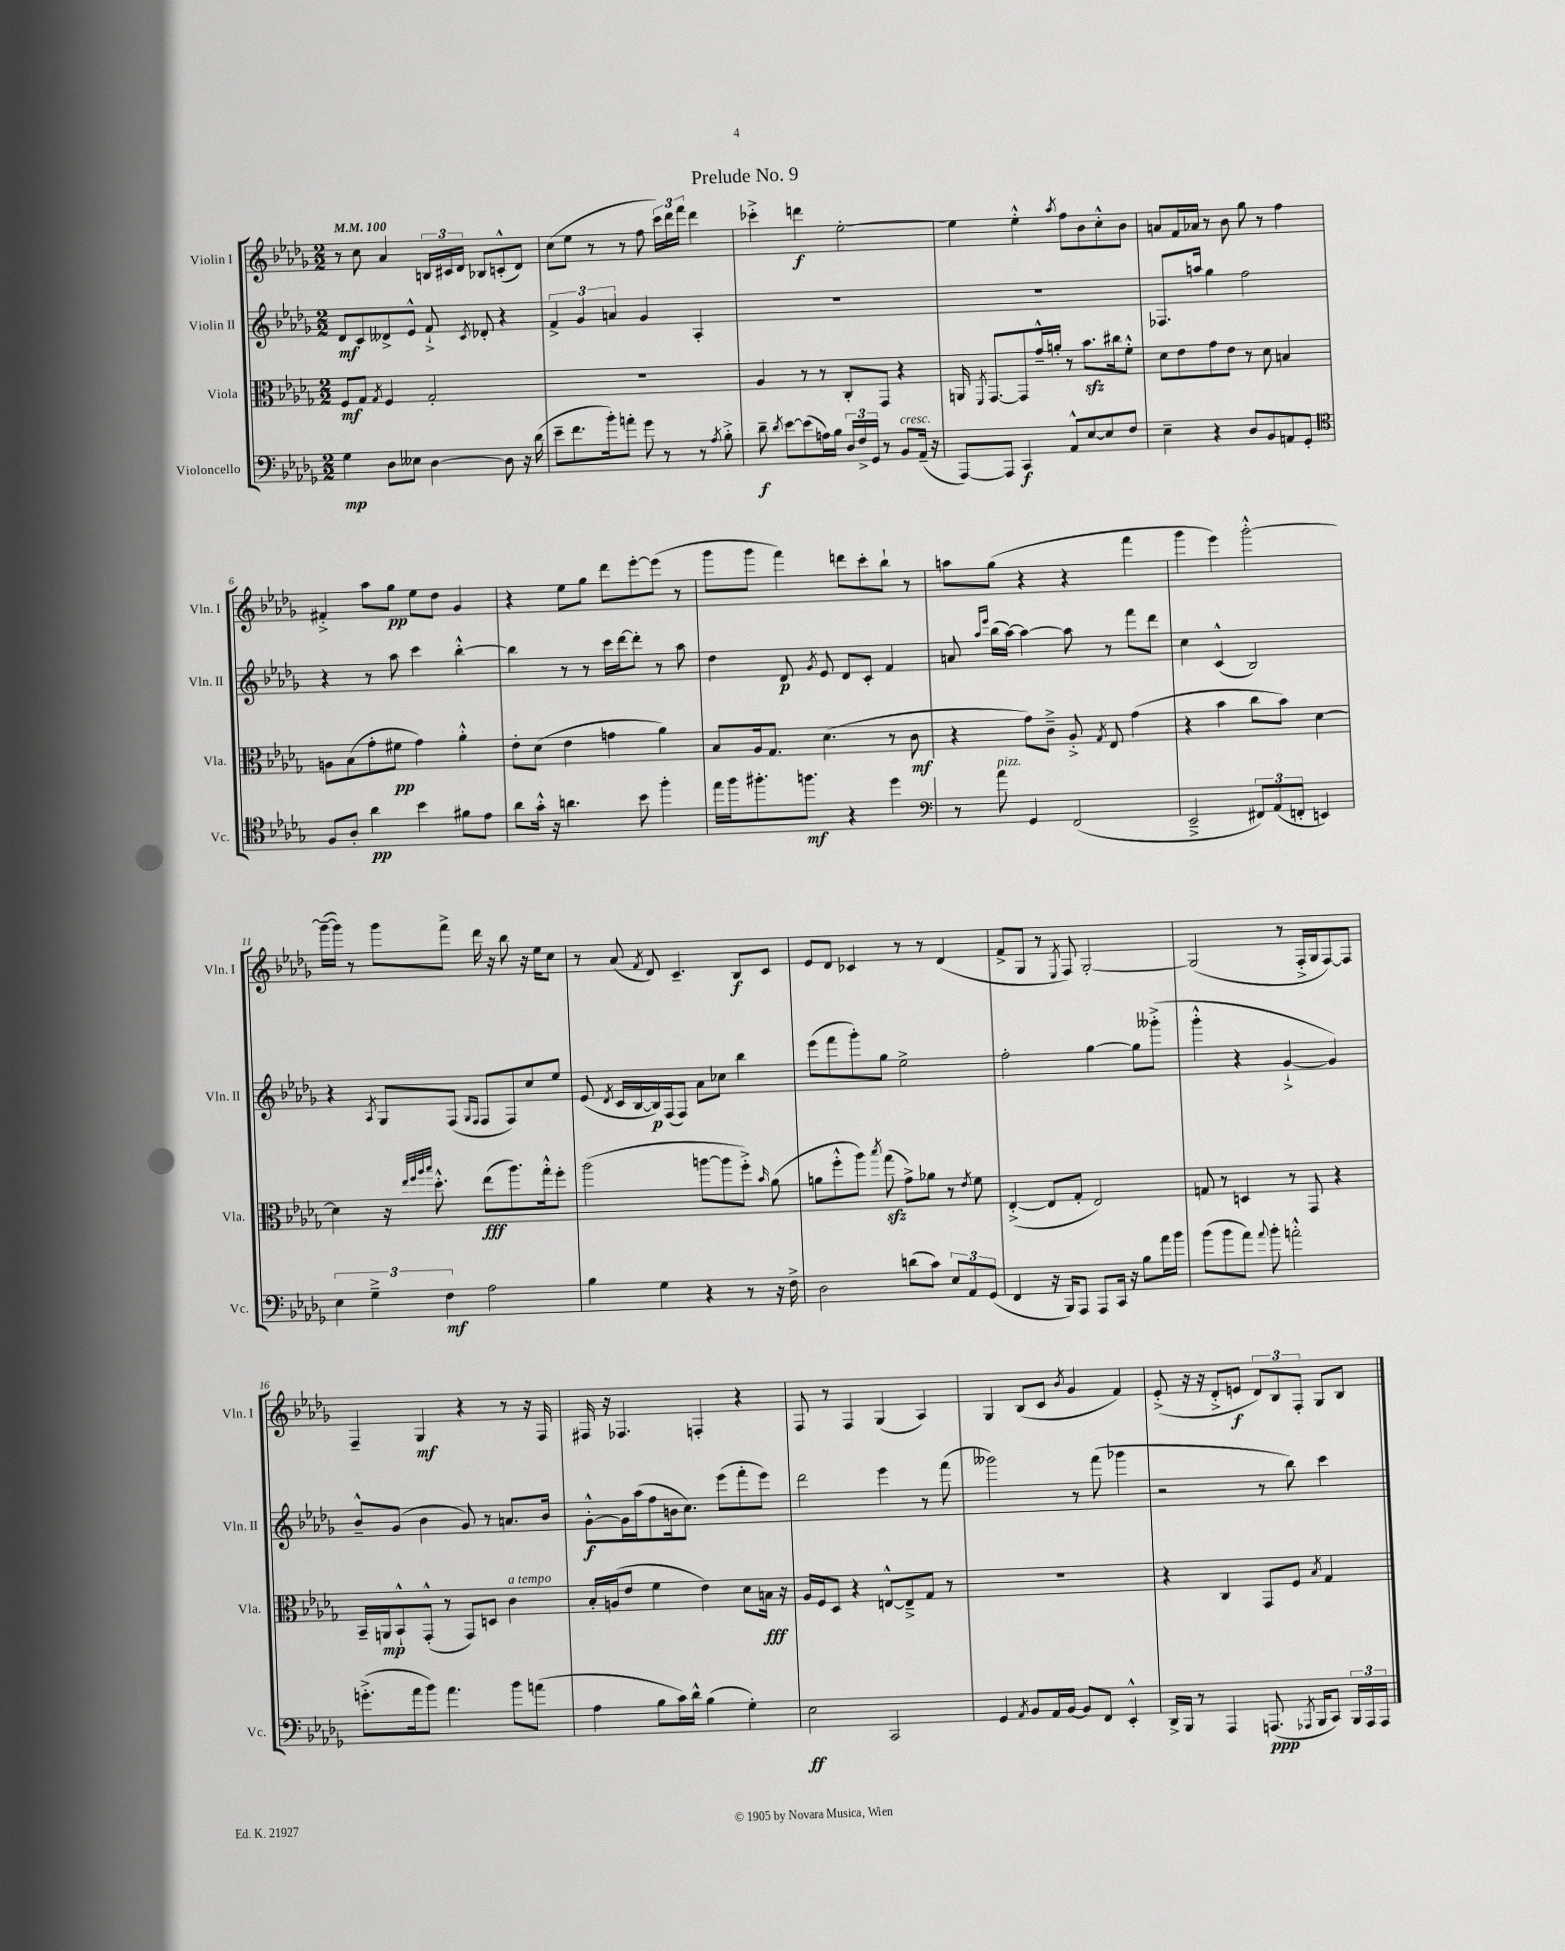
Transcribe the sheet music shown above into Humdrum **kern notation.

**kern	**kern	**kern	**kern
*staff4	*staff3	*staff2	*staff1
*clefF4	*clefC3	*clefG2	*clefG2
*k[b-e-a-d-g-]	*k[b-e-a-d-g-]	*k[b-e-a-d-g-]	*k[b-e-a-d-g-]
*M2/2	*M2/2	*M2/2	*M2/2
*MM100	*MM100	*MM100	*MM100
4G-\	8F/L	8d-/L	8r
.	8G-/J	8c/	8cc\
.	8qG-/	.	.
8D-\L	4F/	8d--^/	4a-/
8E--\J	.	8e-^^/J	.
[4D-\	2G-'/	8f`^/	24B/LL
.	.	.	24c#/
.	.	.	24d-/JJ
.	.	8qc/	.
.	.	8d-'/	8B-/L
8D-\]	.	4r	(8c'^^/
16r	.	.	8d-/J)
(16d-\	.	.	.
=	=	=	=
8e-~\L	1r	6f^/	(8cc\L
8.f\	.	.	8ee-\J
.	.	6g-/	.
.	.	.	8r
16b-'\k)	.	.	.
.	.	6a/	.
8a'\J	.	.	8r
8g-\	.	4g-/	8ff\
8r	.	.	24ccc\LL)
.	.	.	24ddd-\
.	.	.	24fff\JJ
8r	.	4A-'/	4ddd-\
8qA-/	.	.	.
8B-'^\	.	.	.
=	=	=	=
8d-~\	4A-/	1r	4ccc-'^\
8qd-/	.	.	.
[8e-\L	.	.	.
(8e-\]	8r	.	4ddd\
16A\L)	8r	.	.
16B-\JJ	.	.	.
24D-/LL	8C'/L	.	[2ee-'\
24F^/	.	.	.
24GG-/JJ	.	.	.
8r	8GG-/J	.	.
8BB-/L	4r	.	.
(16AA-~/Jk	.	.	.
16r	.	.	.
=	=	=	=
[8AAA-/L)	16AA/	1r	4ee-\]
.	8qFF/	.	.
.	[8.GG-/L	.	.
8AAA-/]J	.	.	.
4CC/	8GG-/]	.	4ee-'^^\
.	16g-~^^/L	.	.
.	16a'/JJ	.	.
.	.	.	8qaa-/
8AA-^^/L	8r	.	8ff\L
[8E-/	8.b-\L	.	8b-\
8E-/]	.	.	8cc'^^\
.	16cc#\k	.	.
8F/J	8f'^^\J	.	8b-\J
=	=	=	=
4E-~\	8d-\L	8.F-/L	8a/L
.	8e-\	.	16f/L
.	.	16aa/Jk	16a-/JJ
4r	8g-\	4gg-\	8r
.	8e-\J	.	8b-\
8D-/L	8r	2ff\	8gg-\
8BB-/	8d-\	.	8r
8AA/	4B/	.	4ff\
8GG-'/J	.	.	.
=	=	=	=
*clefC4	*	*	*
8F/L	8A\L	4r	4f#'^/
8A-'/J	(8B-\	.	.
4a-\	8g-'\	8r	8aa-\L
.	8f#\J	8aa-\	8gg-\J
4b-\	4g-\)	4ccc\	8ee-\L
.	.	.	8dd-\J
8f#\L	4a-'^^\	[4bb-'^^\	4g-/
8e-\J	.	.	.
=	=	=	=
8a-\L	8e-'\L	4bb-\]	4r
16g-'^^\Jk	(8d-\J	.	.
16r	.	.	.
4.a\	4e-\	8r	8ee-\L
.	.	8r	8gg-\J
.	4g\	16ccc\LL	8ddd-\L
.	.	[16ddd-\J	.
8b-\	.	8ddd-'\]J	[8eee-'\
4ff'\	4a-\)	8r	(8eee-\]J
.	.	8aa-\	8r
=	=	=	=
16ee-\LL	8B-/L	4dd-\	8ggg-\L
16ff\J	.	.	.
8.ff#'\	16A-/k	.	8ggg-\J
.	8.G-/J	.	.
.	.	8d-/	4fff\)
8.ff\J	.	.	.
.	.	8qg-/	.
.	(4.d-\	8e-/	.
4r	.	8d-/L	8ddd\L
.	.	8c'/J	8ccc'\
4dd-\	8r	4f/	8bb-`\J
.	8c\	.	8r
=	=	=	=
*clefF4	*	*	*
8r	4r	8a/	8aa\L
.	.	16qqaa-/LL	.
.	.	16qqeee-/JJ	.
8a-\	.	(16bb-\LL	(8gg-\J
.	.	[16aa-\JJ)	.
4GG-/	8g-\L)	4aa-\_	4r
.	8c~^\J	.	.
(2FF/	8A-'^/	8aa-\]	4r
.	8qG-/	.	.
.	8E-/	8r	.
.	(4g-\	8fff\L	4fff\
.	.	8ddd-\J	.
=	=	=	=
2EE-~^/	4r	4cc\	4ggg-\
.	4b-\	(4c^^/	4eee-\)
12FF#/L)	8cc\L	2B-/)	[2ggg-'^^\
(12AA-/	.	.	.
.	8b-\J)	.	.
12FF'/J	.	.	.
4EE/)	[4d-\	.	.
=	=	=	=
6E-\	4d-\]	4r	(16ggg-~\_LL
.	.	.	16ggg-\]JJ)
.	.	.	8r
6G-~^\	.	.	.
.	.	8qA-/	.
.	16r	8G-/L	8ggg-\L
.	32qqee-/LLL	.	.
.	32qqff/	.	.
.	32qqaa-/	.	.
.	32qqbb-/JJJ	.	.
.	8.dd-'^^\	.	.
6F\	.	.	.
.	.	(8F/J	8fff^\J
.	.	16qqG-/LL	.
.	.	16qqF/JJ	.
2A-\	(8ee-\L	8F/L	16ddd-\
.	.	.	16r
.	8.aa-\)	8F/)	8bb-\
.	.	8cc/	16r
.	16gg-'^^\k	.	16ee-\LK
.	8ff'\J	8ee-/J	8cc\J
=	=	=	=
4B-\	(2aa-\	(8e-/	8r
.	.	8qd-/	.
.	.	16c/LL	(8a-/
.	.	[16B-/	.
.	.	.	8qf/
4G-\	.	16B-/])	8d-/)
.	.	(16F/J	.
.	.	8F/J)	4.c~/
4r	[8aa\L	8a-\L	.
.	8aa\]	8cc-\J	.
8r	8ff'^\J)	4bb-\	8B-/L
.	16qqb-/	.	.
16r	(8a-\	.	8c/J
16F^\	.	.	.
=	=	=	=
2D-\	8a\L	(8eee-\L	8e-/L
.	8ff'^^\	8fff\	8d-/J
.	8aa-\J)	8ggg-'\)	4c-/
.	8qbb-/	.	.
.	(8gg-\	8gg-\J	.
(8d\L	8g-^\L)	2ee-^\	8r
8c\J)	8a-\J	.	8r
12E-/L	8r	.	(4d-/
12AA-/	.	.	.
.	8qe-/	.	.
.	8f\	.	.
(12GG-/J	.	.	.
=	=	=	=
4FF/	([4E-'^/	2ff'\	8f^/L
.	.	.	8G-/J
16r	8E-/]L	.	8r
16BBB-/LK)	.	.	.
.	.	.	8qE-/
8AAA-/J	8G-'/J	.	8F/)
8AAA-/L	2E-/)	[4gg-\	[2G-'/
16CC/Jk	.	.	.
16r	.	.	.
8B-\L	.	8gg-\]L	.
16a-\L	.	(8ggg--'^\J	.
16b-\JJ	.	.	.
=	=	=	=
(8b-\L	8G/	4ggg-'^^\	(2G-/]
8b-\	8r	.	.
8a-\J)	4D/	4r	.
8qqa-/	.	.	.
8b-'\	.	.	.
2a'^^\	8r	[4g-`^/	8r
.	8GG-/	.	16F'^/LL
.	.	.	16G-/J
.	4r	4g-/])	[8F/)
.	.	.	8F/]J
=	=	=	=
(8.g'^\L	16BB-~/LL	8b-~^^/L	4F~/
.	16AA/J	.	.
.	8BB-`^^/	(8g-/J	.
16a-\k	.	.	.
8b-\J)	(8GG-'^^/J	4b-\	4G-/
4.a-\	8r	.	.
.	8GG-/L)	8g-/)	4r
.	8D/J	8r	.
8b-\L	4c\	8.a/L	8r
(8a\J	.	.	16r
.	.	16b-/Jk	16F/
=	=	=	=
4A-\	16B-'/LL	[8g-'^^\L	16F#/
.	(16A/J	.	16r
.	8e-/J	16g-\]L	4.F-/
.	.	(16aa-\J	.
8B-\L	4f\	8ff\	.
16c\L)	.	16b\k	.
16d-^^\JJ	.	8.cc\J)	.
(4B-\	4e-\)	.	4F'/
.	.	(8eee-\L	.
4G-'\)	8d-\L	8fff'\	4r
.	16B\Jk	8eee-\J)	.
.	16r	.	.
=	=	=	=
2E-\	16A-/LL	2ddd-\	8F/
.	16F/J	.	.
.	8D-/J	.	8r
.	4r	.	4F/
2CC/	[8E^^/L	4eee-\	(4G-/
.	8E~^/]	.	.
.	8G-/J	8r	4A-/)
.	8r	(8fff\	.
=	=	=	=
4GG-/	1r	2ggg--\)	4G-/
8qAA-/	.	.	.
8BB-/L	.	.	(8B-/L
16AA-/L	.	.	8c/J
[16BB-/JJ	.	.	.
.	.	.	8qb-/
8BB-/]L	.	8r	4g-/
8FF/J	.	(8fff\	.
4EE-'^^/	.	4ggg-\	4f/)
=	=	=	=
16DD-^/LL	4r	2r	(8e-'^/
16BBB-/JJ	.	.	.
8r	.	.	16r
.	.	.	16r
4AAA-/	4C/	.	8d-'^/L
.	.	.	8e/J
(8.AAA/	8GG-/L	8r	12d-/L)
.	.	.	12B-/
.	8F/J	8bb-\)	.
.	.	.	12F'/J
8qAAA-/	.	.	.
16BBB-/LK	.	.	.
.	8qB-/	.	.
8CC/J)	4G-/	4ccc\	8G-/L
24BBB-/LL	.	.	8B-/J
24AAA-/	.	.	.
24AAA-/JJ	.	.	.
==	==	==	==
*-	*-	*-	*-
